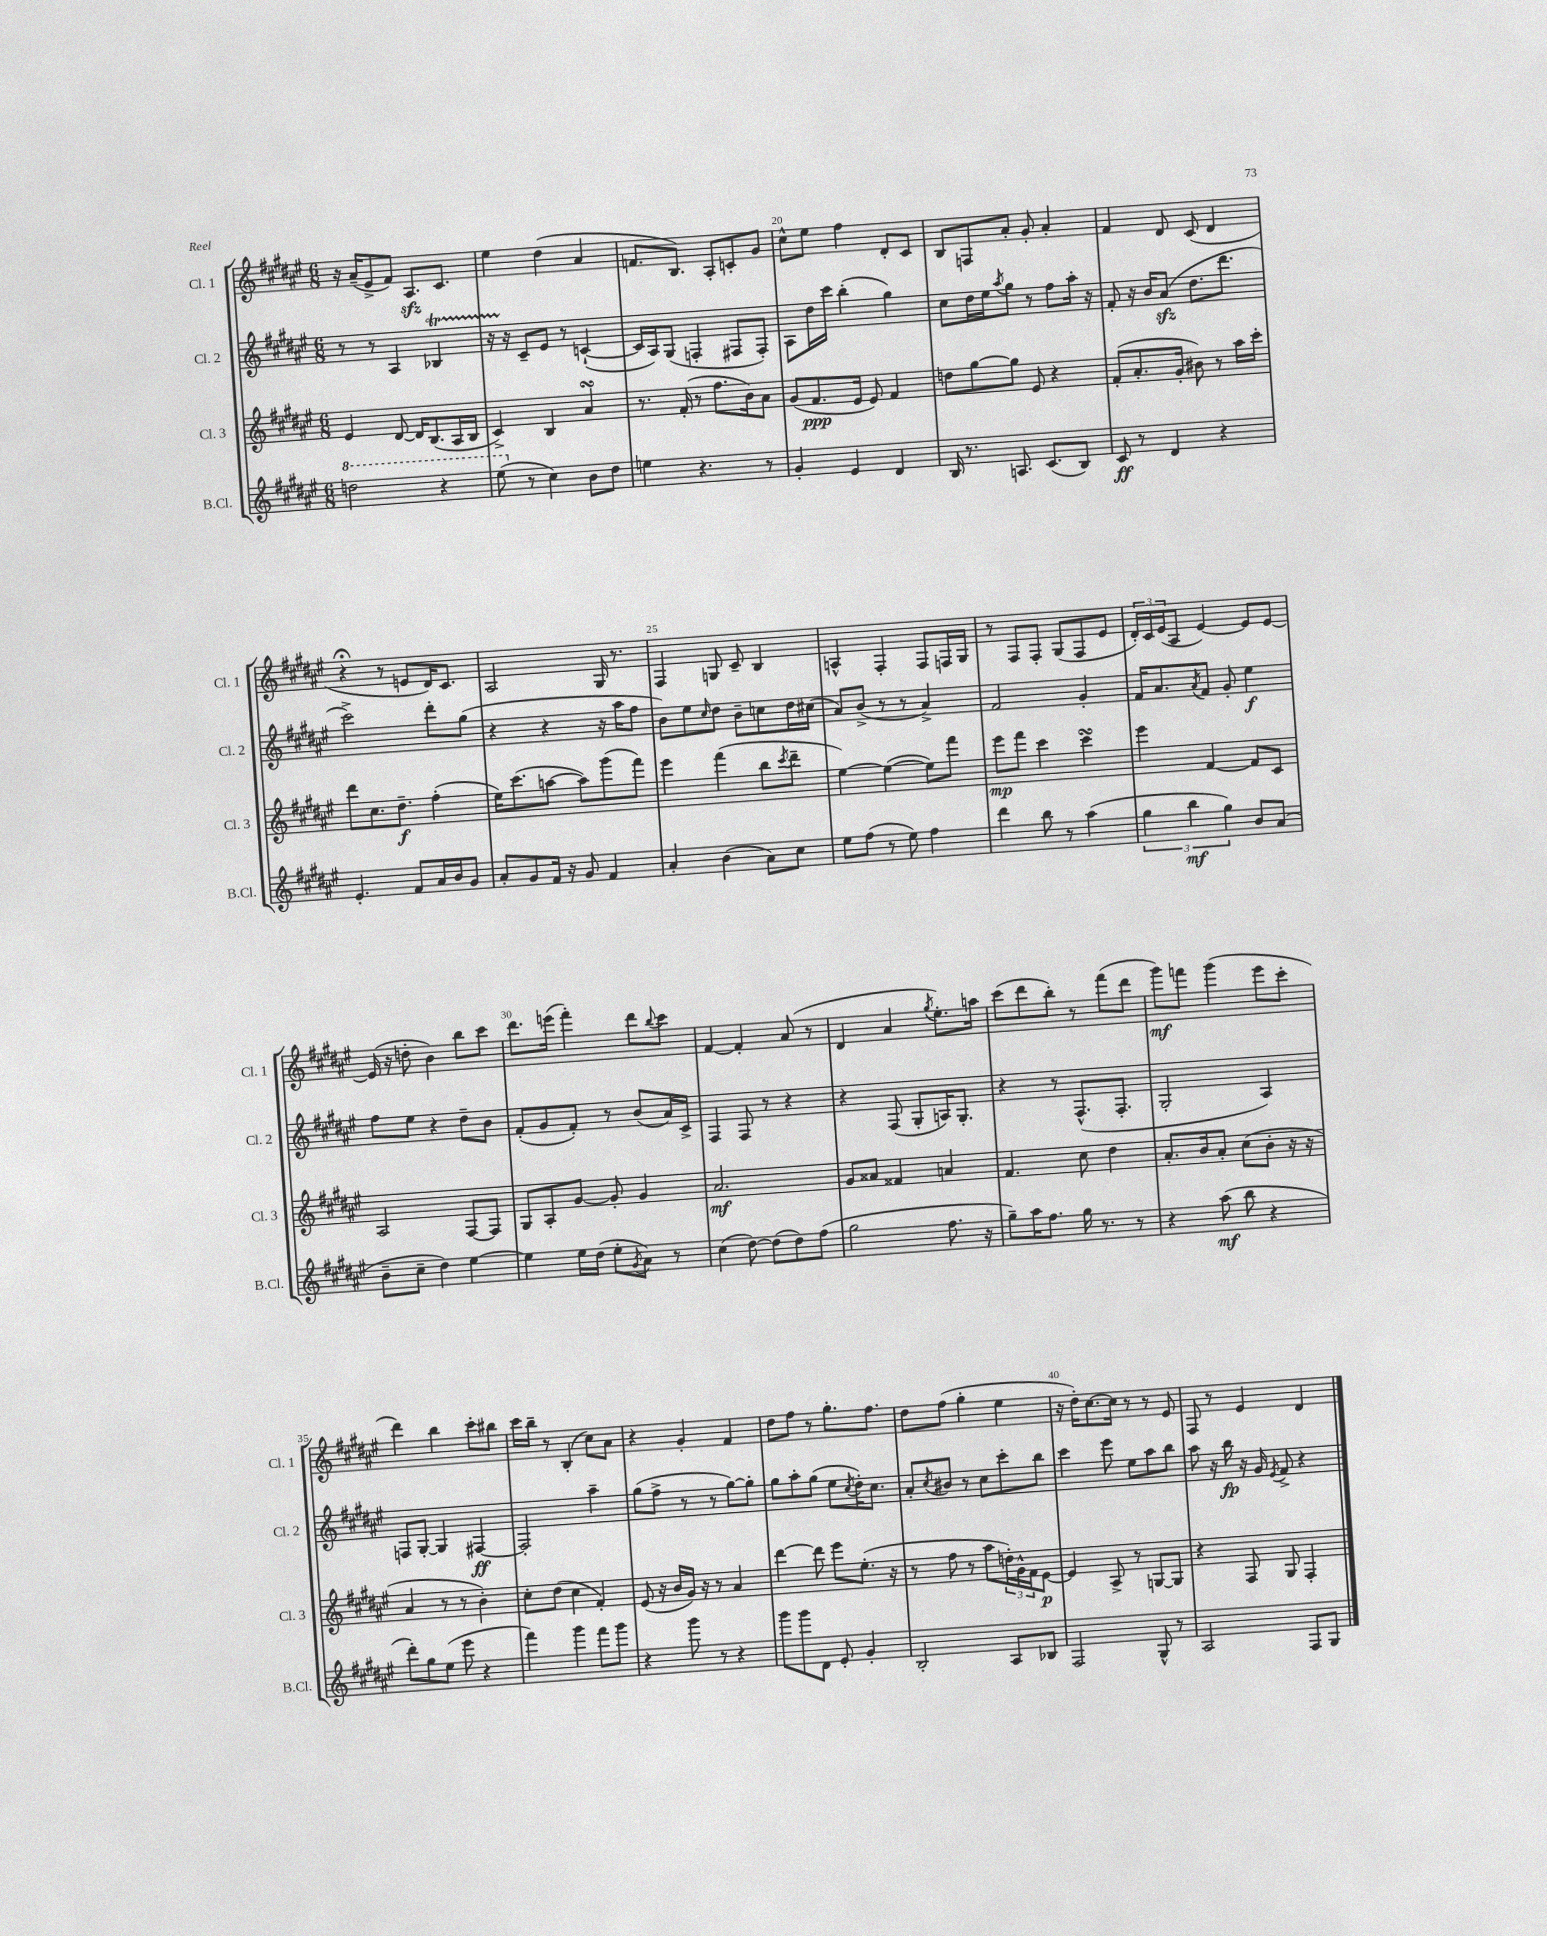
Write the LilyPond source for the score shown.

<<
\new StaffGroup <<
\new Staff = "s0" \with { instrumentName = "Cl. 1" shortInstrumentName = "Cl. 1" } {
    \clef treble \key fis \major \numericTimeSignature \time 6/8
    r16 ais'16--( eis'8-> fis'8) ais8.\sfz cis'8. |
    eis''4 dis''4( ais'4 |
    f'8. b8.) ais8-. c'8-. gis'8 |
    cis''8-^ eis''8 fis''4 dis'8-. cis'8 |
    b8 f8 ais'8-. gis'8-. ais'4-. |
    fis'4 dis'8 cis'8( dis'4 |
    r4\fermata r8 e'8 dis'16) cis'8. |
    ais2 gis16 r8. |
    fis4 g8 cis'8-- b4 |
    a4-^ fis4-. fis8 f16 gis16 |
    r8 fis8 fis8-. gis8( fis8 eis'8 |
    \tuplet 3/2 { dis'16-.) cis'16 eis'16( } ais8 eis'4~) eis'8 eis'8~ |
    eis'16( r16 d''8-. b'4) b''8 cis'''8 |
    dis'''8. e'''16( fis'''4-.) dis'''8 \appoggiatura { b''8 } cis'''8 |
    fis'4~ fis'4-. ais'8( r8 |
    dis'4 ais'4 \acciaccatura { gis''8 } eis''8.-.) a''16 |
    cis'''8( dis'''8 b''8-.) r8 fis'''8( dis'''8 |
    gis'''8\mf) f'''8 gis'''4( eis'''8 cis'''8-. |
    dis'''4) b''4 cis'''8-. bis''8 |
    cis'''16 b''16-- r8 b4-.( cis''8) ais'8 |
    r4 gis'4-. fis'4 |
    dis''8 fis''8 r8 gis''8.-. fis''8. |
    dis''8 fis''8( gis''4-. eis''4 |
    r16 dis''16-.) cis''8.~ cis''16 r8 r8 eis'8 |
    fis8 r8 eis'4 dis'4 \bar "|." |
}
\new Staff = "s1" \with { instrumentName = "Cl. 2" shortInstrumentName = "Cl. 2" } {
    \clef treble \key fis \major \numericTimeSignature \time 6/8
    r8 r8 ais4 bes4\startTrillSpan |
    r16 r16\stopTrillSpan cis'8-- eis'8 r8 c'4~-!( |
    c'16 ais16) gis8( f4-. fis8 fis8-.) |
    ais8 dis''16 cis'''16 b''4-.( gis''4) |
    cis''8 dis''16 eis''16 \acciaccatura { ais''8 } gis''8 r8 fis''8 ais''16-. r16 |
    fis'8-. r16 b'16 ais'8\sfz( dis''8. dis'''8. |
    cis'''2->) dis'''8-. gis''8( |
    r4 r4 r16 ais''16 fis''8 |
    b'8) eis''8 \grace { cis''16 } dis''8 b'8-- c''8 dis''16 cis''16( |
    ais'8) b'8->( r8 r8 ais'4->) |
    fis'2 gis'4-. |
    fis'16 ais'8. \acciaccatura { ais'8 } fis'8 gis'8-. eis''4\f |
    fis''8 eis''8 r4 dis''8-- b'8 |
    fis'8-.( gis'8 fis'8-.) r8 b'8( ais'16) cis'16-> |
    fis4 fis8 r8 r4 |
    r4 fis8( gis8-. a16) gis8.-. |
    r4 r8 fis8.-^( fis8.-. |
    gis2-. ais4) |
    f8 gis8~-. gis4 fis4~\ff |
    fis2-. ais''4-- |
    gis''8( fis''8-> r8 r8 gis''8~) gis''8-. |
    gis''8 ais''8-. gis''8( eis''8 \acciaccatura { cis''8 } dis''16-.) cis''8. |
    ais'8-. \acciaccatura { cis''8 } bis'8 r8 cis''8 cis'''8-. b''8 |
    cis'''4 eis'''8 eis''8 ais''8 b''8 |
    ais''8 r16 b''16\fp r16 gis'16 \acciaccatura { eis'8 } fis'8-> r4 \bar "|." |
}
\new Staff = "s2" \with { instrumentName = "Cl. 3" shortInstrumentName = "Cl. 3" } {
    \clef treble \key fis \major \numericTimeSignature \time 6/8
    eis'4 dis'8~ dis'16 b8.( ais16 b16 |
    cis'4->) b4 ais'4\turn |
    r8. fis'16-.( r8 fis''8. b'16) ais'8 |
    gis'8( fis'8.\ppp eis'16 eis'8) fis'4 |
    d''8 gis''8~ gis''8 eis'8 r4 |
    fis'8-.( ais'8.-. gis'16-. bis'8) r8 ais''16 cis'''16-. |
    dis'''8 cis''8. dis''8.--\f fis''4-.( |
    eis''16) cis'''8.( a''8~ a''8) gis'''8( fis'''8) |
    eis'''4 fis'''4( b''8 \acciaccatura { cis'''8 } dis'''8-- |
    eis''4~) eis''4~( eis''8) fis'''8 |
    eis'''8\mp fis'''8 cis'''4 cis'''4\turn |
    eis'''4 fis'4~ fis'8 cis'8 |
    ais2 fis8~ fis8 |
    gis8 ais8-. gis'8~ gis'8-. gis'4 |
    ais'2.\mf |
    gis'8 aisis'8 fisis'4 a'4 |
    fis'4. cis''8 dis''4 |
    ais'8.-. b'16 ais'8-. cis''8( b'8-. r16 r16 |
    ais'4 r8 r8 b'4-.) |
    cis''8-. dis''8( cis''4 fis'4-.) |
    eis'8( r16 b'16 gis'16) r16 r8 ais'4 |
    dis'''4~ dis'''8 eis'''8 eis''8.-.( r16 |
    r8 fis''8 r8 ais''8 \tuplet 3/2 { d''16-.) gis'16-^ fis'16 } eis'8~\p |
    eis'4 ais8-> r8 g8~ g8 |
    r4 fis8 gis8 fis4-. \bar "|." |
}
\new Staff = "s3" \with { instrumentName = "B.Cl." shortInstrumentName = "B.Cl." } {
    \clef treble \key fis \major \numericTimeSignature \time 6/8
    \ottava #1 d'''2 r4 |
    eis'''8( \ottava #0 r8 cis''4) b'8 dis''8 |
    e''4 r4. r8 |
    gis'4-. eis'4 dis'4 |
    b16 r8. a8. cis'8.( b8) |
    cis'8\ff r8 dis'4 r4 |
    eis'4.-. fis'8 ais'16 b'16 gis'8 |
    ais'8-. gis'8 fis'16 r16 gis'8 fis'4 |
    ais'4-. b'4( ais'8) cis''8 |
    eis''8 fis''8( r8 eis''8) fis''4 |
    dis'''4 b''8 r8 ais''4( |
    \tuplet 3/2 { gis''4 b''4\mf gis''4) } b'8 ais'8( |
    b'8-- cis''8-- dis''4) eis''4~ |
    eis''4 eis''16 dis''16( eis''8-. \acciaccatura { gis'8 } ais'8) r8 |
    cis''4( dis''8~) dis''8( dis''8) fis''8( |
    gis''2 fis''8. r16 |
    gis''8--) ais''16 fis''8. gis''16 r8. r8 |
    r4 ais''8\mf( b''8 r4 |
    dis'''8-.) gis''8 eis''8( eis'''8 r4 |
    fis'''4) gis'''4 fis'''8 gis'''8 |
    r4 gis'''8 r8 r4 |
    gis'''8 gis'''8 dis'8 eis'8-. gis'4-. |
    b2-. ais8 bes8 |
    fis2 gis8-^ r8 |
    ais2 fis8 gis8 \bar "|." |
}
>>
>>
\layout { \context { \Score currentBarNumber = #17 \override BarNumber.break-visibility = ##(#f #t #t) barNumberVisibility = #(every-nth-bar-number-visible 5) } }
